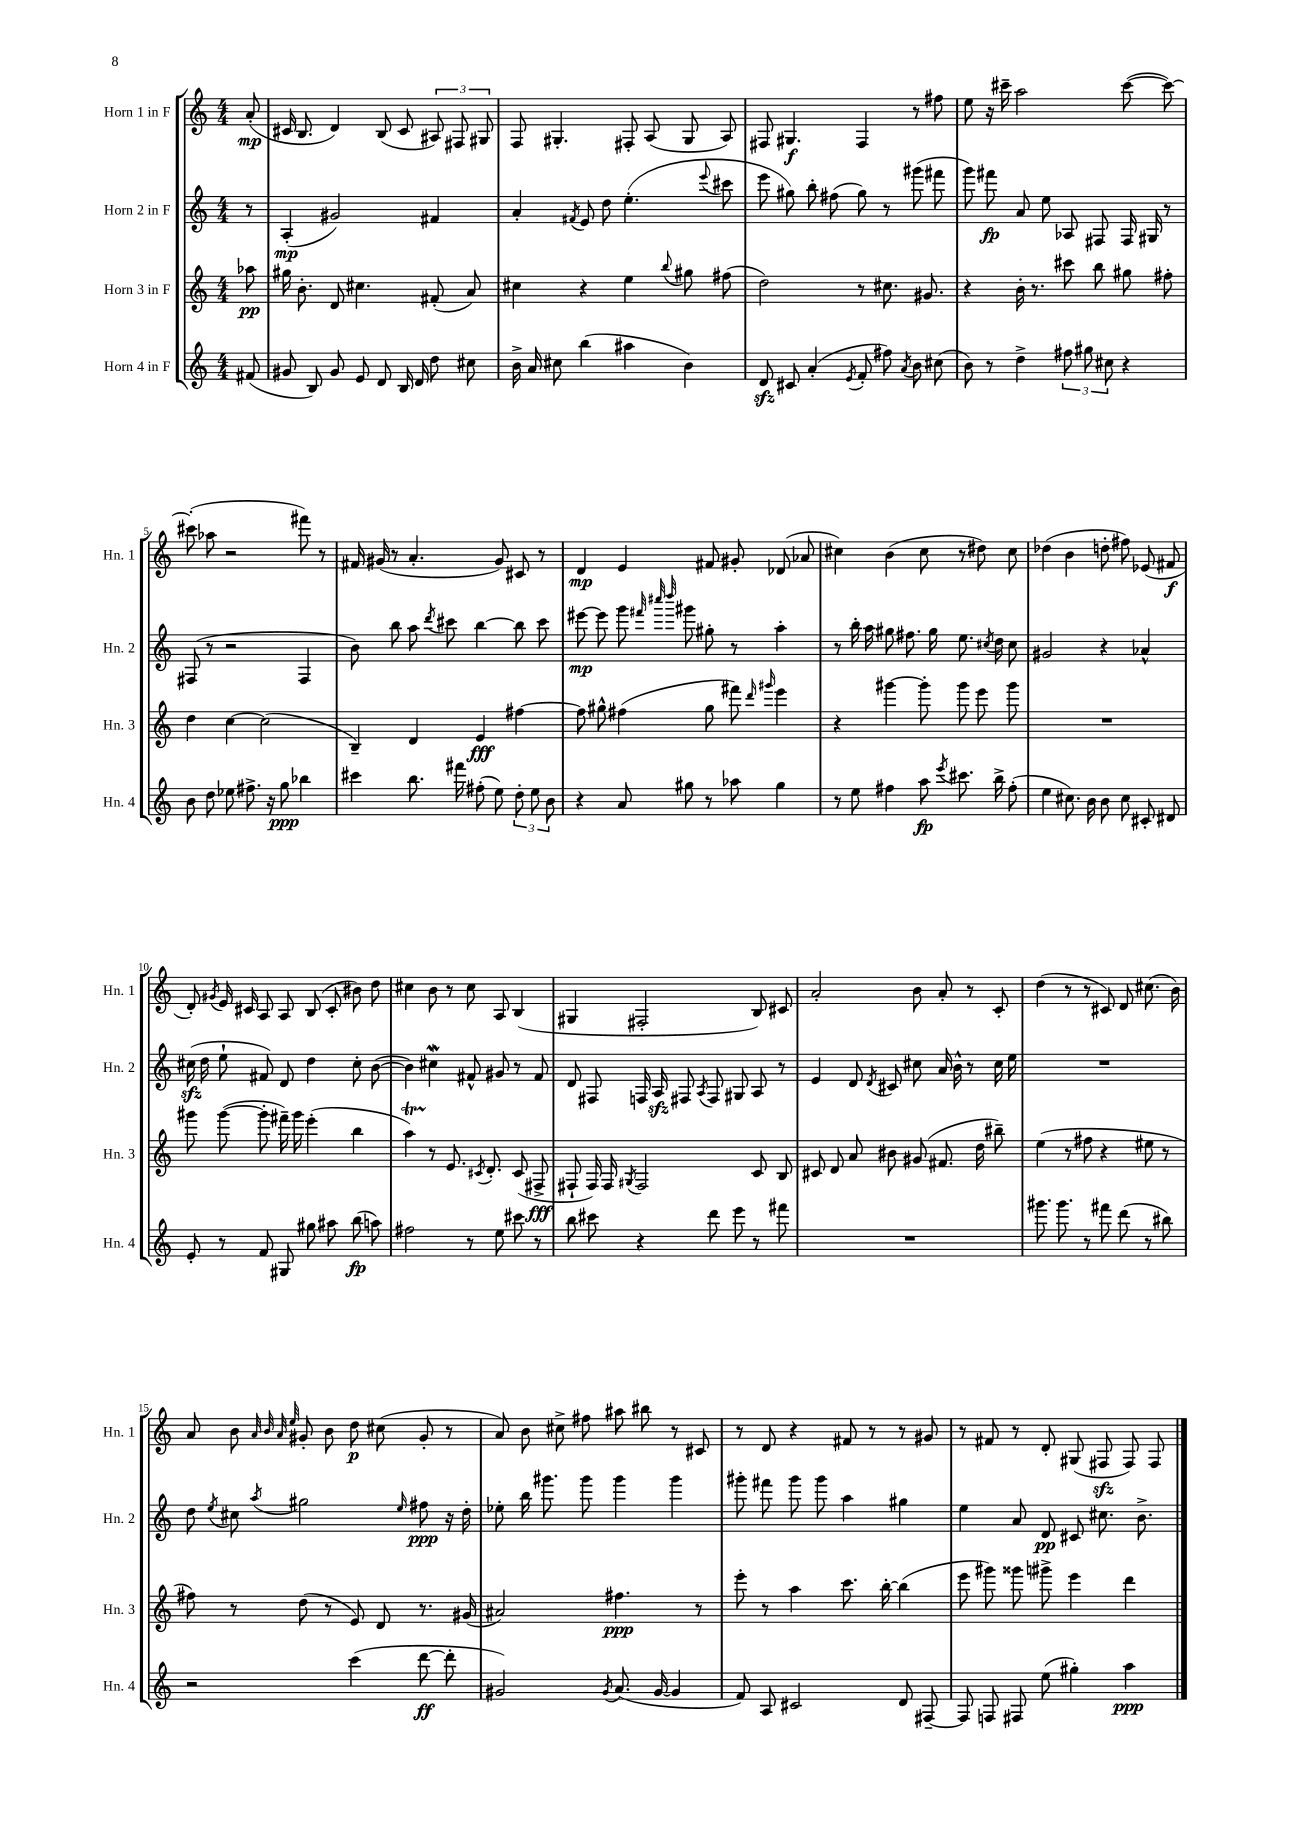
<<
\new StaffGroup <<
\new Staff = "s0" \with { instrumentName = "Horn 1 in F" shortInstrumentName = "Hn. 1" } {
    \clef treble \key c \major \numericTimeSignature \time 4/4 \partial 8
    \autoBeamOff a'8-.\mp( |
    cis'16 b8. d'4) b8( cis'8 \tuplet 3/2 { ais8) fis8 gis8 } |
    f8 gis4.-. fis8-. a8( gis8 a8) |
    fis8 gis4.\f fis4 r8 fis''8 |
    e''8 r16 cis'''16-- a''2 cis'''8~( cis'''8~) |
    cis'''8-.( aes''8 r2 fis'''8) r8 |
    fis'16 gis'16( r8 a'4.-. gis'8) cis'8 r8 |
    d'4\mp e'4 fis'8 gis'8-. des'8( aes'8 |
    cis''4) b'4( cis''8 r8 dis''8) cis''8 |
    des''4( b'4 d''8-. fis''8) ees'8( fis'8\f |
    d'8-.) \acciaccatura { gis'8 } e'16 cis'16 a8 a8 b8( cis'8-. bis'8) d''8 |
    cis''4 b'8 r8 cis''8 a8 b4( |
    gis4 fis2-. b8) cis'8 |
    a'2-. b'8 a'8-. r8 c'8-. |
    d''4( r8 r8 cis'8) d'8 cis''8.( b'16) |
    a'8 b'8 \grace { a'32 b'32 a'32 e''32 } gis'8-. b'8 d''8\p cis''8( gis'8-. r8 |
    a'8) b'8 cis''8-> fis''8 ais''8 bis''8 r8 cis'8 |
    r8 d'8 r4 fis'8 r8 r8 gis'8 |
    r8 fis'8 r8 d'8-. gis8( fis8\sfz fis8) fis8 \bar "|." |
}
\new Staff = "s1" \with { instrumentName = "Horn 2 in F" shortInstrumentName = "Hn. 2" } {
    \clef treble \key c \major \numericTimeSignature \time 4/4 \partial 8
    \autoBeamOff r8 |
    a4-.\mp( gis'2) fis'4 |
    a'4-. \acciaccatura { fis'8 } e'8 d''8 e''4.-.( \appoggiatura { e'''8 } cis'''8 |
    e'''8 gis''8) b''8-. fis''8( gis''8) r8 gis'''8( fis'''8 |
    g'''8) fis'''8\fp a'8 e''8 aes8 fis8 fis16 gis16 r8 |
    fis8( r8 r2 fis4 |
    b'8) b''8 a''8 \acciaccatura { d'''8 } cis'''8 b''4~ b''8 cis'''8 |
    eis'''8~\mp eis'''8 g'''8 \grace { fis'''32 cis''''32 d''''32 } gis'''8 gis''8-. r8 a''4-. |
    r8 b''16-. a''16 gis''8 fis''8. gis''16 e''8. \acciaccatura { cis''8 } d''16 cis''8 |
    gis'2 r4 aes'4-^ |
    cis''16\sfz( d''16 e''8-! fis'8) d'8 d''4 cis''8-. b'8~( |
    b'4) cis''4\mordent fis'8-^ gis'8 r8 fis'8 |
    d'8 fis8 f16 a16\sfz fis8 \acciaccatura { a8 } fis8 gis8 a8 r8 |
    e'4 d'8 \acciaccatura { d'8 } cis'8 cis''8 a'16 b'16-^ r8 cis''16 e''16 |
    R1 |
    d''8 \acciaccatura { e''8 } cis''8 \acciaccatura { a''8 } gis''2 \grace { e''16 } fis''8\ppp r16 d''16-. |
    ees''8-. b''16 gis'''8. gis'''8 gis'''4 gis'''4 |
    gis'''8-. fis'''8 gis'''8 gis'''8 a''4 gis''4 |
    e''4 a'8 d'8\pp cis'8 cis''8. b'8.-> \bar "|." |
}
\new Staff = "s2" \with { instrumentName = "Horn 3 in F" shortInstrumentName = "Hn. 3" } {
    \clef treble \key c \major \numericTimeSignature \time 4/4 \partial 8
    \autoBeamOff aes''8\pp |
    gis''16 b'8.-. d'8 cis''4. fis'8-.( a'8) |
    cis''4 r4 e''4 \appoggiatura { b''8 } gis''8 fis''8( |
    d''2) r8 cis''8. gis'8. |
    r4 b'16-. r8. cis'''8 b''8 gis''8 fis''8-. |
    d''4 c''4~ c''2( |
    b4--) d'4 e'4\fff fis''4~ |
    fis''8 gis''8-^ fis''4( gis''8 fis'''8) \grace { d'''16 gis'''16 } e'''4 |
    r4 gis'''4~ gis'''8-. gis'''8 e'''8 gis'''8 |
    R1 |
    gis'''8 gis'''8~( gis'''8-. fis'''16--) gis'''16 e'''4-.( b''4 |
    a''4\startTrillSpan) r8\stopTrillSpan e'8. \acciaccatura { cis'8 } d'8.-. cis'8( fis8->\fff |
    fis8-! fis16) fis16 \acciaccatura { gis8 } fis2 c'8 b8 |
    cis'8 d'8 a'8 bis'8 gis'8( fis'8. d''16 bis''8--) |
    e''4( r8 fis''8 r4 eis''8 r8 |
    fis''8) r8 d''8( r8 e'8) d'8 r8. gis'16( |
    ais'2) fis''4.\ppp r8 |
    e'''8-. r8 a''4 c'''8. b''16~-. b''4( |
    e'''8 gis'''8) gisis'''8 gis'''8-> e'''4 d'''4 \bar "|." |
}
\new Staff = "s3" \with { instrumentName = "Horn 4 in F" shortInstrumentName = "Hn. 4" } {
    \clef treble \key c \major \numericTimeSignature \time 4/4 \partial 8
    \autoBeamOff fis'8( |
    gis'8 b8) gis'8 e'8 d'8 b16 d'16 d''8 cis''8 |
    b'16-> a'16 cis''8 b''4( ais''4 b'4) |
    d'8\sfz cis'8 a'4-.( \acciaccatura { e'8 } f'8-. fis''8) \acciaccatura { a'8 } b'8 cis''8( |
    b'8) r8 d''4-> \tuplet 3/2 { fis''8 gis''8 cis''8 } r4 |
    b'8 d''8 ees''8 fis''8.-> r16 g''8\ppp bes''4 |
    cis'''4 b''8. fis'''16 fis''8-.( e''8) \tuplet 3/2 { d''8-. e''8 b'8 } |
    r4 a'8 gis''8 r8 aes''8 gis''4 |
    r8 e''8 fis''4 a''8\fp \acciaccatura { e'''8 } cis'''8. b''16-> fis''8-.( |
    e''4 cis''8.) b'16 b'8 cis''8 cis'8-. dis'8 |
    e'8-. r8 f'8 gis8 gis''8 ais''8 b''8\fp( a''8) |
    fis''2 r8 e''8 cis'''8 r8 |
    b''8 cis'''8 r4 d'''8 e'''8 r8 fis'''8 |
    R1 |
    gis'''8. gis'''8. r8 fis'''8 d'''8( r8 bis''8) |
    r2 c'''4( d'''8~\ff d'''8-. |
    gis'2) \acciaccatura { gis'8 } a'8.( gis'16~ gis'4 |
    f'8) a8 cis'2 d'8 fis8~-- |
    fis8 f8 fis8 e''8( gis''4-.) a''4\ppp \bar "|." |
}
>>
>>
